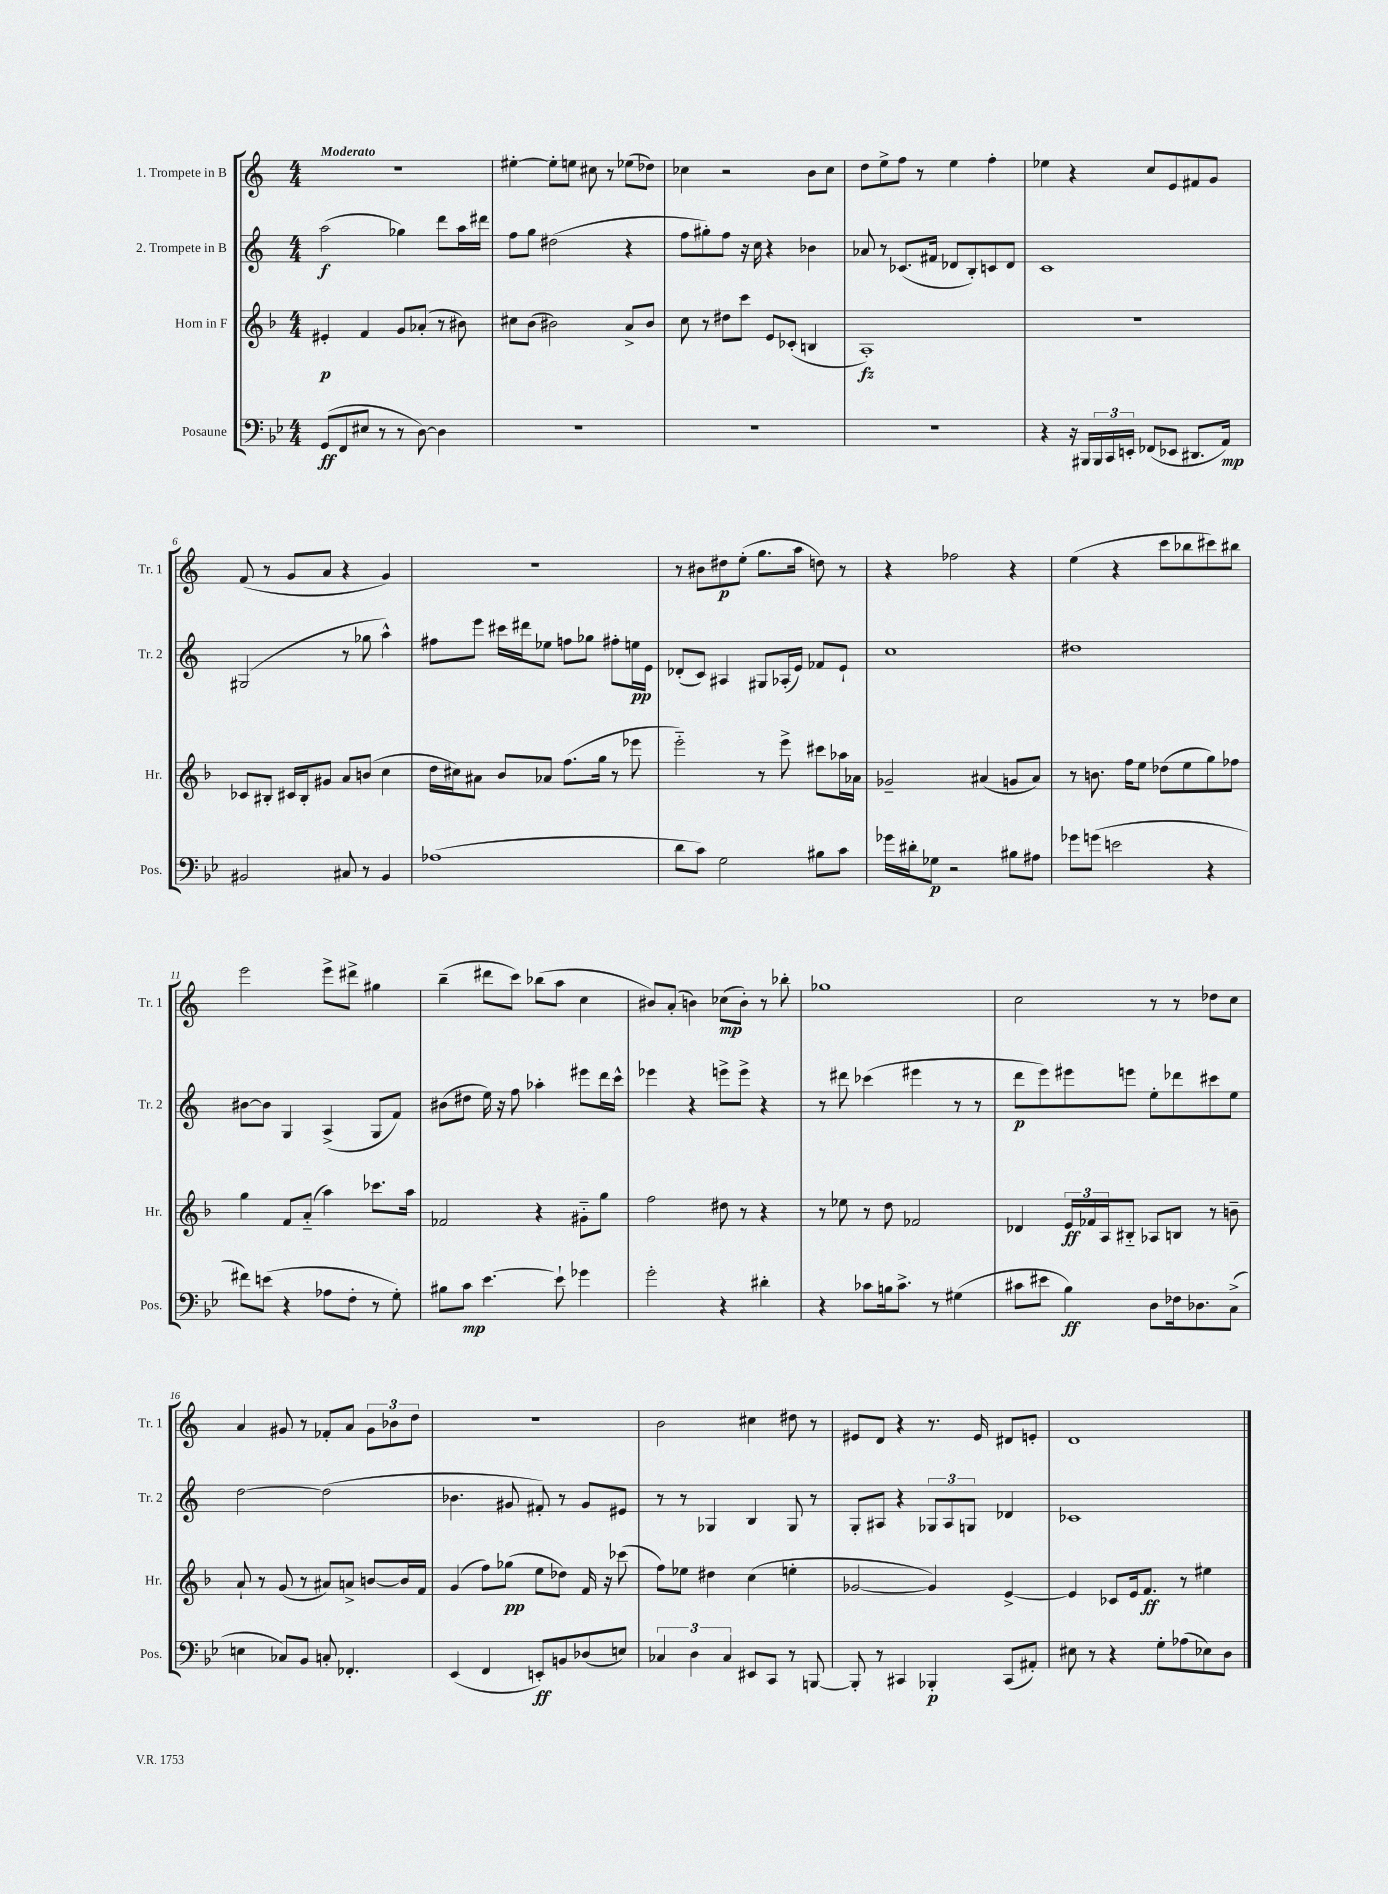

**kern	**dynam	**kern	**dynam	**kern	**dynam	**kern	**dynam
*part4	*part4	*part3	*part3	*part2	*part2	*part1	*part1
*staff4	*staff4	*staff3	*staff3	*staff2	*staff2	*staff1	*staff1
*I"Posaune	*	*I"Horn in F	*	*I"2. Trompete in B	*	*I"1. Trompete in B	*
*I'Pos.	*	*I'Hr.	*	*I'Tr. 2	*	*I'Tr. 1	*
*clefF4	*	*clefG2	*	*clefG2	*	*clefG2	*
*k[b-e-]	*	*k[b-]	*	*k[]	*	*k[]	*
*M4/4	*	*M4/4	*	*M4/4	*	*M4/4	*
=1	=1	=1	=1	=1	=1	=1	=1
!	!	!	!	!	!	!LO:TX:a:B:t=Moderato	!
(8GG/L	ff	4e#X'/	p	(2aa\	f	1r	.
8FF/	.	.	.	.	.	.	.
8E#X/J	.	4f/	.	.	.	.	.
8r	.	.	.	.	.	.	.
8r	.	8g/L	.	4gg-X\)	.	.	.
[8D\)	.	(8a-X'/J	.	.	.	.	.
4D\]	.	8r	.	8ddd\L	.	.	.
.	.	8b#X\)	.	16aa\L	.	.	.
.	.	.	.	16ddd#X\JJ	.	.	.
=2	=2	=2	=2	=2	=2	=2	=2
1r	.	8cc#X\L	.	8ff\L	.	[4ee#X'\	.
.	.	(8b-\J	.	8gg\J	.	.	.
.	.	2b#X\)	.	(2dd#X\	.	8ee#'\L]	.
.	.	.	.	.	.	8een\J	.
.	.	.	.	.	.	8cc#X\	.
.	.	.	.	.	.	8r	.
.	.	8a^/L	.	4r	.	(8ee-X\L	.
.	.	8b#/J	.	.	.	8dd-X\J)	.
=3	=3	=3	=3	=3	=3	=3	=3
1r	.	8cc\	.	8ff\L	.	4cc-X\	.
.	.	8r	.	8gg#X'\)	.	.	.
.	.	8dd#X\L	.	8ff\J	.	2r	.
.	.	8ccc\J	.	16r	.	.	.
.	.	.	.	16cc\	.	.	.
.	.	8e/L	.	4r	.	.	.
.	.	(8c-X'/J	.	.	.	.	.
.	.	4Bn/	.	4b-X\	.	8b\L	.
.	.	.	.	.	.	8cc-\J	.
=4	=4	=4	=4	=4	=4	=4	=4
1r	.	1A')	fz	8a-X/	.	8dd\L	.
.	.	.	.	8r	.	8ee^\	.
.	.	.	.	(8.c-X/L	.	8ff\J	.
.	.	.	.	.	.	8r	.
.	.	.	.	16f#X/Jk	.	.	.
.	.	.	.	8d-X/L	.	4ee\	.
.	.	.	.	8B'/)	.	.	.
.	.	.	.	8cn/	.	4ff'\	.
.	.	.	.	8d-/J	.	.	.
=5	=5	=5	=5	=5	=5	=5	=5
4r	.	1r	.	1c	.	4ee-X\	.
16r	.	.	.	.	.	4r	.
16BBB#X/LL	.	.	.	.	.	.	.
24BBB#/	.	.	.	.	.	.	.
24CC/	.	.	.	.	.	.	.
24EEn'/JJ	.	.	.	.	.	.	.
(8FF-X/L	.	.	.	.	.	8cc/L	.
8EE-X/J	.	.	.	.	.	8e/	.
8.DD#X/L	.	.	.	.	.	8f#X/	.
.	.	.	.	.	.	8g/J	.
16AA/Jk)	mp	.	.	.	.	.	.
!!LO:LB:g=z
=6	=6	=6	=6	=6	=6	=6	=6
2BB#X/	.	8c-X/L	.	(2G#X/	.	(8f/	.
.	.	8B#X'/J	.	.	.	8r	.
.	.	16c#X/LL	.	.	.	8g/L	.
.	.	16B#'/J	.	.	.	.	.
.	.	8g#X/J	.	.	.	8a/J	.
8C#X/	.	8a/L	.	8r	.	4r	.
8r	.	(8bn/J	.	8gg-X\	.	.	.
4BB#/	.	4cc\	.	4aa^^\)	.	4g/)	.
=7	=7	=7	=7	=7	=7	=7	=7
(1A-X	.	16dd\LL	.	8ff#X\L	.	1r	.
.	.	16cc#X\J)	.	.	.	.	.
.	.	8a#X\J	.	8eee\J	.	.	.
.	.	8b-/L	.	16ccc#X\LL	.	.	.
.	.	.	.	16ddd#X\J	.	.	.
.	.	8a-X/J	.	8ee-X\J	.	.	.
.	.	(8.ff\L	.	8ffn\L	.	.	.
.	.	.	.	8gg-X\J	.	.	.
.	.	16gg\Jk	.	.	.	.	.
.	.	8r	.	8ff#X'\L	.	.	.
.	.	8eee-X\	.	16een\L	pp	.	.
.	.	.	.	16e\JJ	.	.	.
=8	=8	=8	=8	=8	=8	=8	=8
8d\L	.	2eee\)	.	(8d-X'/L	.	8r	.
8c\J)	.	.	.	8c/J)	.	8b#X\L	.
2G\	.	.	.	4A#X/	.	8dd#X\	p
.	.	.	.	.	.	(8ee'\J	.
.	.	8r	.	8G#X/L	.	8.gg\L	.
.	.	8eee^\	.	(16A-X'/L	.	.	.
.	.	.	.	16e/JJ)	.	16aa\Jk	.
8B#X\L	.	8ccc#X\L	.	8f-X/L	.	8ddn\)	.
8c\J	.	16aa-X\L	.	8e`/J	.	8r	.
.	.	16a-X\JJ	.	.	.	.	.
=9	=9	=9	=9	=9	=9	=9	=9
16g-X\LL	.	2g-X~/	.	1cc	.	4r	.
16d#X'\J	.	.	.	.	.	.	.
8G-X\J	p	.	.	.	.	.	.
2r	.	.	.	.	.	2ff-X\	.
.	.	(4a#X/	.	.	.	.	.
8B#X\L	.	8gn/L	.	.	.	4r	.
8A#X\J	.	8a#/J)	.	.	.	.	.
=10	=10	=10	=10	=10	=10	=10	=10
8g-X\L	.	8r	.	1dd#X	.	(4ee\	.
(8gn\J	.	8.bn\	.	.	.	.	.
2en\	.	.	.	.	.	4r	.
.	.	16ff\KL	.	.	.	.	.
.	.	8ee\J	.	.	.	.	.
.	.	(8dd-X\L	.	.	.	8ccc\L	.
.	.	8ee\	.	.	.	8bb-X\	.
4r	.	8gg\)	.	.	.	8ccc#X\)	.
.	.	8ff-X\J	.	.	.	8bb#X\J	.
!!LO:LB:g=z
=11	=11	=11	=11	=11	=11	=11	=11
8f#X\L)	.	4gg\	.	[8b#X\L	.	2eee\	.
(8en\J	.	.	.	8b#\J]	.	.	.
4r	.	8f/L	.	4G/	.	.	.
.	.	(8a/J	.	.	.	.	.
8A-X\L	.	4aa\)	.	(4A^/	.	8eee^\L	.
8F'\J	.	.	.	.	.	8ddd#X^\J	.
8r	.	8.ccc-X\L	.	8G/L	.	4gg#X\	.
8G'\)	.	.	.	8f/J)	.	.	.
.	.	16aa\Jk	.	.	.	.	.
=12	=12	=12	=12	=12	=12	=12	=12
8B#X\L	.	2f-X/	.	(8b#X\L	.	(4bb~\	.
8c\J	mp	.	.	8dd#X\J	.	.	.
[4.e-\	.	.	.	16ee\)	.	8ddd#X\L	.
.	.	.	.	16r	.	.	.
.	.	.	.	8ff\	.	8ccc\J)	.
.	.	4r	.	4aa-X'\	.	(8bb-X\L	.
8e-`\]	.	.	.	.	.	8aa\J	.
4g-X\	.	8g#X\L	.	8eee#X\L	.	4cc\	.
.	.	8gg\J	.	16ddd\L	.	.	.
.	.	.	.	16ccc^^\JJ	.	.	.
=13	=13	=13	=13	=13	=13	=13	=13
2g'\	.	2ff\	.	4eee-X\	.	8b#X/L)	.
.	.	.	.	.	.	(8a'/J	.
.	.	.	.	4r	.	4bn\)	.
4r	.	8dd#X\	.	8eeen^\L	.	(8cc-X\L	mp
.	.	8r	.	8eee^\J	.	8b'\J)	.
4d#X'\	.	4r	.	4r	.	8r	.
.	.	.	.	.	.	8bb-X'\	.
=14	=14	=14	=14	=14	=14	=14	=14
4r	.	8r	.	8r	.	1gg-X	.
.	.	8ee-X\	.	8ddd#X\	.	.	.
8c-X\L	.	8r	.	(4ccc-X\	.	.	.
16Bn\k	.	8dd\	.	.	.	.	.
8.c-^\J	.	.	.	.	.	.	.
.	.	2f-X/	.	4eee#X\	.	.	.
8r	.	.	.	.	.	.	.
(4G#X\	.	.	.	8r	.	.	.
.	.	.	.	8r	.	.	.
=15	=15	=15	=15	=15	=15	=15	=15
8c#X\L	.	4d-X/	.	8ddd\L	p	2cc\	.
8e#X\J	.	.	.	8eee\)	.	.	.
4B-\)	ff	24e/LL	ff	8eee#X\	.	.	.
.	.	24f-X/	.	.	.	.	.
.	.	24A/J	.	.	.	.	.
.	.	8B#X/J	.	8eeen\J	.	.	.
8D\L	.	8A-X/L	.	8ee'\L	.	8r	.
16F-X\k	.	8Bn/J	.	8ddd-X\	.	8r	.
8.D-X\	.	.	.	.	.	.	.
.	.	8r	.	8ccc#X\	.	8dd-X\L	.
(8C^\J	.	8bn~\	.	8ee\J	.	8cc\J	.
!!LO:LB:g=z
=16	=16	=16	=16	=16	=16	=16	=16
4En\	.	8a`/	.	[2dd\	.	4a/	.
.	.	8r	.	.	.	.	.
8C-X/L)	.	(8g/	.	.	.	8g#X/	.
8BB-/J	.	8r	.	.	.	8r	.
8Cn'/	.	8a#X/L)	.	(2dd\]	.	8f-X'/L	.
4.FF-X'/	.	8an^/J	.	.	.	8a/J	.
.	.	[8bn/L	.	.	.	12g#\L	.
.	.	.	.	.	.	12b-X\	.
.	.	16b/L]	.	.	.	.	.
.	.	.	.	.	.	12dd\J	.
.	.	16f/JJ	.	.	.	.	.
=17	=17	=17	=17	=17	=17	=17	=17
(4EE-/	.	(4g/	.	4.b-X\	.	1r	.
4FF/	.	8ff\L)	.	.	.	.	.
.	.	(8gg-X\J	pp	8g#X/	.	.	.
8EEn'/L)	ff	8ee\L	.	8f#X'/)	.	.	.
8BBn/	.	8dd-X\J)	.	8r	.	.	.
(8D-X/	.	16f/	.	8g#/L	.	.	.
.	.	16r	.	.	.	.	.
8En/J)	.	(8ccc-X\	.	8e#X/J	.	.	.
=18	=18	=18	=18	=18	=18	=18	=18
6C-X/	.	8ff\L)	.	8r	.	2b\	.
.	.	8ee-X\J	.	8r	.	.	.
6D\	.	.	.	.	.	.	.
.	.	4dd#X\	.	4G-X/	.	.	.
6C-/	.	.	.	.	.	.	.
8EE#X/L	.	(4cc\	.	4B/	.	4cc#X\	.
8CC/J	.	.	.	.	.	.	.
8r	.	4een'\	.	8G-/	.	8dd#X\	.
[8BBBn/	.	.	.	8r	.	8r	.
=19	=19	=19	=19	=19	=19	=19	=19
8BBB'/]	.	[2g-X/	.	8G'/L	.	8e#X/L	.
8r	.	.	.	8A#X/J	.	8d/J	.
4CC#X/	.	.	.	4r	.	4r	.
4BBB-X'/	p	4g-/])	.	12G-X/L	.	8.r	.
.	.	.	.	12A#/	.	.	.
.	.	.	.	12Gn/J	.	.	.
.	.	.	.	.	.	16e#/	.
(8CC#/L	.	[4e^/	.	4d-X/	.	8d#X/L	.
8AA#X'/J)	.	.	.	.	.	8en'/J	.
=20	=20	=20	=20	=20	=20	=20	=20
8E#X\	.	4e/]	.	1c-X	.	1d	.
8r	.	.	.	.	.	.	.
4r	.	8c-X/L	.	.	.	.	.
.	.	16e/k	.	.	.	.	.
.	.	8.f/J	ff	.	.	.	.
8G'\L	.	.	.	.	.	.	.
(8A-X\	.	8r	.	.	.	.	.
8E-X\)	.	4ee#X\	.	.	.	.	.
8D\J	.	.	.	.	.	.	.
==	==	==	==	==	==	==	==
*-	*-	*-	*-	*-	*-	*-	*-
